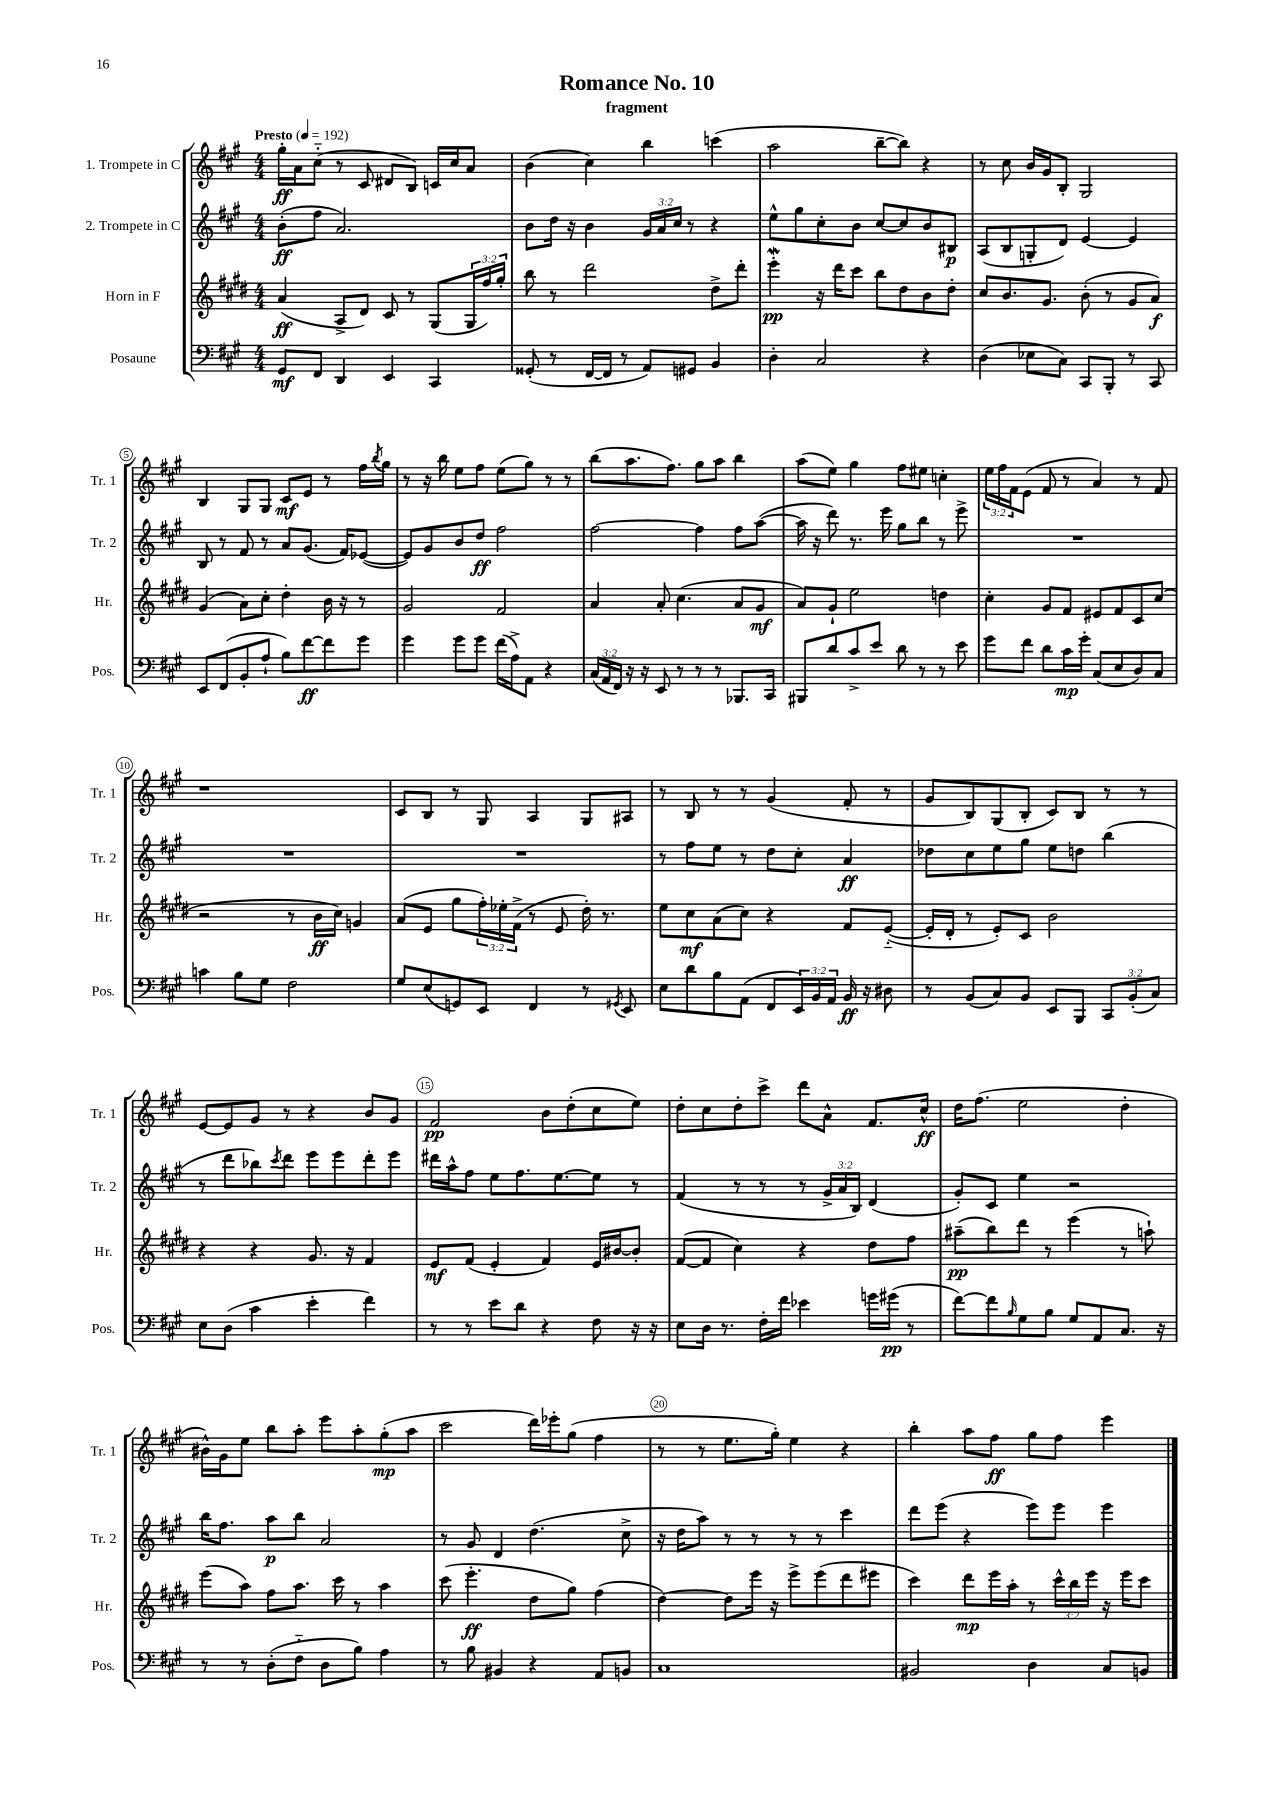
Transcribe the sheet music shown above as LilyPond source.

\header { title = "Romance No. 10" subtitle = "fragment" }
<<
\new StaffGroup <<
\new Staff = "s0" \with { instrumentName = "1. Trompete in C" shortInstrumentName = "Tr. 1" } {
    \clef treble \key a \major \numericTimeSignature \time 4/4 \override Staff.TupletNumber.text = #tuplet-number::calc-fraction-text \tempo "Presto" 4 = 192
    gis''16-.\ff a'16 cis''8-_( r8 cis'8 dis'8 b8) c'16 cis''16 a'8 |
    b'4( cis''4) b''4 c'''4( |
    a''2 b''8~-- b''8) r4 |
    r8 cis''8 b'16 gis'16 b8-. gis2 |
    b4 gis8 gis8 cis'8\mf e'8 r8 fis''16 \acciaccatura { b''8 } gis''16 |
    r8 r16 b''16 e''8 fis''8 e''8( gis''8) r8 r8 |
    b''8( a''8. fis''8.) gis''8 a''8 b''4 |
    a''8( e''8) gis''4 fis''8 eis''8 c''4-. |
    \tuplet 3/2 { e''16 fis''16 fis'16 } e'8( fis'8 r8 a'4) r8 fis'8 |
    r1 |
    cis'8 b8 r8 gis8 a4 gis8 ais8 |
    r8 b8 r8 r8 gis'4( fis'8-. r8 |
    gis'8 b8) gis8( b8-. cis'8) b8 r8 r8 |
    e'8~ e'8 gis'8 r8 r4 b'8 gis'8 |
    fis'2\pp b'8 d''8-.( cis''8 e''8) |
    d''8-. cis''8 d''8-. cis'''8-> d'''8 a'8-^ fis'8. cis''16-^\ff |
    d''16 fis''8.( e''2 d''4-. |
    bis'16-^) gis'16 e''8 b''8 a''8-. e'''8 a''8-. gis''8-.\mp( a''8 |
    cis'''2 d'''16) ees'''16-. gis''8( fis''4 |
    r8 r8 e''8. gis''16-.) e''4 r4 |
    b''4-. a''8 fis''8\ff gis''8 fis''8 e'''4 \bar "|." |
}
\new Staff = "s1" \with { instrumentName = "2. Trompete in C" shortInstrumentName = "Tr. 2" } {
    \clef treble \key a \major \numericTimeSignature \time 4/4 \override Staff.TupletNumber.text = #tuplet-number::calc-fraction-text
    b'8-.\ff( fis''8 a'2.) |
    b'8 d''16 r16 b'4 \tuplet 3/2 { gis'16 a'16 cis''16 } r8 r4 |
    e''8-^ gis''8 cis''8-. b'8 cis''8~ cis''8 b'8 bis8\p |
    a8( b8 g8-. d'8) e'4~ e'4 |
    b8 r8 fis'8 r8 a'8 gis'8.( fis'16) ees'8~( |
    ees'8) gis'8 b'8 d''8\ff fis''2 |
    fis''2~ fis''4 fis''8 a''8~( |
    a''16 r16 d'''8) r8. e'''16 gis''8 b''8 r8 e'''8-> |
    R1 |
    R1 |
    R1 |
    r8 fis''8 e''8 r8 d''8 cis''8-. a'4\ff |
    des''8 cis''8 e''8 gis''8 e''8 d''8 b''4( |
    r8 d'''8 bes''8) \acciaccatura { cis'''8 } d'''8 e'''8 e'''8 d'''8-. e'''8 |
    dis'''16 a''16-^ fis''8 e''8 fis''8. e''8.~ e''8 r8 |
    fis'4( r8 r8 r8 \tuplet 3/2 { gis'16-> a'16 b16) } d'4( |
    gis'8-.) cis'8 e''4 r2 |
    b''16 fis''8. a''8\p b''8 a'2 |
    r8 gis'8 d'4 d''4.( cis''8-> |
    r16 d''16 a''8) r8 r8 r8 r8 cis'''4 |
    d'''8 e'''8( r4 e'''8) e'''8 e'''4 \bar "|." |
}
\new Staff = "s2" \with { instrumentName = "Horn in F" shortInstrumentName = "Hr." } {
    \clef treble \key e \major \numericTimeSignature \time 4/4 \override Staff.TupletNumber.text = #tuplet-number::calc-fraction-text
    a'4\ff( a8-> dis'8) cis'8 r8 gis8( \tuplet 3/2 { gis16 fis''16) gis''16-. } |
    b''8 r8 dis'''2 dis''8-> dis'''8-. |
    e'''4-.\mordent\pp r16 dis'''16 cis'''8 b''8 dis''8 b'8 dis''8-. |
    cis''8 b'8. gis'8. b'8-.( r8 gis'8 a'8\f) |
    gis'4( a'8) cis''8-. dis''4-. b'16 r16 r8 |
    gis'2 fis'2 |
    a'4 a'8-. cis''4.( a'8 gis'8\mf |
    a'8) gis'8-! e''2 d''4 |
    cis''4-. gis'8 fis'8 eis'8 fis'8 cis'8 cis''8( |
    r2 r8 b'16\ff cis''16) g'4 |
    a'8( e'8 gis''8 \tuplet 3/2 { fis''16-.) ees''16-. fis'16->( } r8 e'8 dis''16-.) r8. |
    e''8 cis''8\mf a'8( cis''8) r4 fis'8 e'8~-_( |
    e'16-. dis'16-. r8 e'8-.) cis'8 b'2 |
    r4 r4 gis'8. r16 fis'4 |
    e'8\mf fis'8( e'4-. fis'4) e'16 bis'16~ bis'8-. |
    fis'8~( fis'8 cis''4) r4 dis''8 fis''8 |
    ais''8--\pp( b''8) dis'''8 r8 e'''4( r8 a''8-!) |
    e'''8( a''8) fis''8 a''8. cis'''16 r8 a''4 |
    cis'''8( e'''4.-.\ff dis''8 gis''8) fis''4( |
    dis''4~) dis''8 e'''16 r16 e'''8-> e'''8( dis'''8 eis'''8 |
    cis'''4) dis'''8\mp e'''16 a''16-. r8 \tuplet 3/2 { cis'''16-^ b''16 e'''16 } r16 e'''16 cis'''8 \bar "|." |
}
\new Staff = "s3" \with { instrumentName = "Posaune" shortInstrumentName = "Pos." } {
    \clef bass \key a \major \numericTimeSignature \time 4/4 \override Staff.TupletNumber.text = #tuplet-number::calc-fraction-text
    gis,8\mf fis,8 d,4 e,4 cis,4 |
    gisis,8-.( r8 fis,16~ fis,16 r8 a,8) gis,8 b,4 |
    d4-. cis2 r4 |
    d4( ees8 cis8) cis,8 b,,8-. r8 cis,8 |
    e,8 fis,8( b,8-. a8-! b8) fis'8~\ff fis'8 gis'8 |
    gis'4 gis'8 gis'8 fis'16( a16->) a,8 r4 |
    \tuplet 3/2 { cis16( a,16 fis,16) } r16 r16 e,8 r8 r8 r8 bes,,8. cis,16 |
    bis,,8 d'8 cis'8-> e'8 d'8 r8 r8 e'8 |
    gis'8 fis'8 d'8 cis'16\mp gis'16-. cis8( e8 d8) cis8 |
    c'4 b8 gis8 fis2 |
    gis8 e8( g,8) e,8 fis,4 r8 \acciaccatura { gis,8 } e,8 |
    e8 d'8 b8 a,8( fis,8 \tuplet 3/2 { e,16) b,16 a,16 } b,16\ff r16 dis8 |
    r8 b,8( cis8) b,8 e,8 b,,8 \tuplet 3/2 { cis,8 b,8-.( cis8) } |
    e8 d8( cis'4 e'4-. fis'4) |
    r8 r8 e'8 d'8 r4 fis8 r16 r16 |
    e8 d16 r8. fis16-. fis'16 ees'4 g'16 gis'16\pp( r8 |
    fis'8~) fis'8 \grace { b16 } gis8 b8 gis8 a,8 cis8. r16 |
    r8 r8 d8-.( fis8-_ d8 b8) a4 |
    r8 b8 bis,4 r4 a,8 b,8 |
    cis1 |
    bis,2 d4 cis8 b,8 \bar "|." |
}
>>
>>
\layout { \context { \Score \override BarNumber.break-visibility = ##(#f #t #t) barNumberVisibility = #(every-nth-bar-number-visible 5) \override BarNumber.stencil = #(make-stencil-circler 0.1 0.3 ly:text-interface::print) } }
